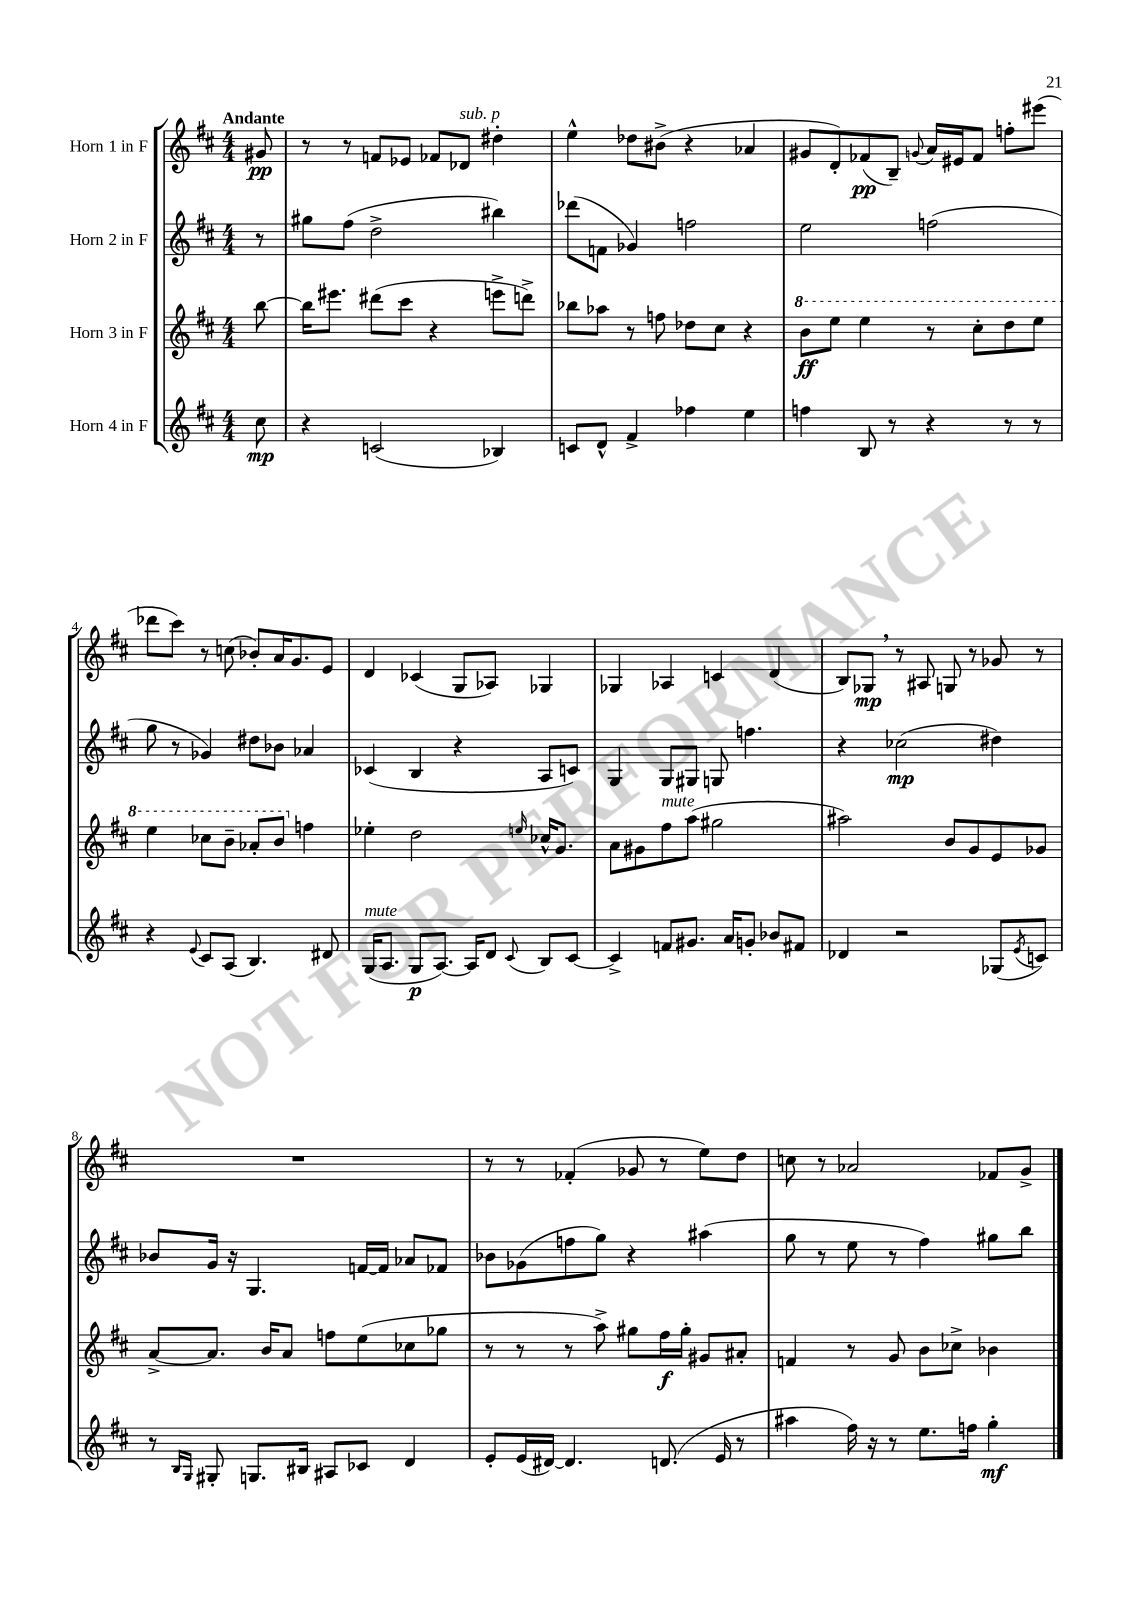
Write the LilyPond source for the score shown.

<<
\new StaffGroup <<
\new Staff = "s0" \with { instrumentName = "Horn 1 in F" } {
    \clef treble \key d \major \numericTimeSignature \time 4/4 \partial 8 \tempo "Andante"
    gis'8\pp |
    r8 r8 f'8 ees'8 fes'8 des'8^\markup { \italic "sub. p" } dis''4-. |
    e''4-^ des''8 bis'8->( r4 aes'4 |
    gis'8 d'8-.) fes'8\pp( b8--) \appoggiatura { g'8 } a'16 eis'16 fes'8 f''8-. eis'''8( |
    des'''8 cis'''8) r8 c''8( bes'8-.) a'16 g'8. e'8 |
    d'4 ces'4( g8 aes8) ges4 |
    ges4 aes4 c'4 d'4( |
    b8) ges8\mp \breathe r8 ais8 g8 r8 ges'8 r8 |
    R1 |
    r8 r8 fes'4-.( ges'8 r8 e''8) d''8 |
    c''8 r8 aes'2 fes'8 g'8-> \bar "|." |
}
\new Staff = "s1" \with { instrumentName = "Horn 2 in F" } {
    \clef treble \key d \major \numericTimeSignature \time 4/4 \partial 8
    r8 |
    gis''8 fis''8( d''2-> bis''4) |
    des'''8( f'8 ges'4) f''2 |
    e''2 f''2( |
    g''8 r8 ges'4) dis''8 bes'8 aes'4 |
    ces'4( b4 r4 a8 c'8) |
    g4 g8 gis8 g8 f''4. |
    r4 ces''2\mp( dis''4) |
    bes'8 g'16 r16 g4. f'16~ f'16 aes'8 fes'8 |
    bes'8 ges'8( f''8 g''8) r4 ais''4( |
    g''8 r8 e''8 r8 fis''4) gis''8 b''8 \bar "|." |
}
\new Staff = "s2" \with { instrumentName = "Horn 3 in F" } {
    \clef treble \key d \major \numericTimeSignature \time 4/4 \partial 8
    b''8~ |
    b''16 eis'''8. dis'''8( cis'''8 r4 e'''8-> d'''8->) |
    bes''8 aes''8 r8 f''8 des''8 cis''8 r4 |
    \ottava #1 b''8\ff e'''8 e'''4 r8 cis'''8-. d'''8 e'''8 |
    e'''4 ces'''8 b''8-- aes''8-. b''8 \ottava #0 f''4 |
    ees''4-. d''2 \grace { e''16 } ces''16-^ g'8. |
    a'8 gis'8 fis''8^\markup { \italic "mute" } a''8( gis''2 |
    ais''2) b'8 g'8 e'8 ges'8 |
    a'8~-> a'8. b'16 a'8 f''8 e''8( ces''8 ges''8 |
    r8 r8 r8 a''8->) gis''8 fis''16\f gis''16-. gis'8 ais'8-. |
    f'4 r8 g'8 b'8 ces''8-> bes'4 \bar "|." |
}
\new Staff = "s3" \with { instrumentName = "Horn 4 in F" } {
    \clef treble \key d \major \numericTimeSignature \time 4/4 \partial 8
    cis''8\mp |
    r4 c'2( bes4) |
    c'8 d'8-^ fis'4-> fes''4 e''4 |
    f''4 b8 r8 r4 r8 r8 |
    r4 \appoggiatura { e'8 } cis'8 a8( b4.) dis'8 |
    g16^\markup { \italic "mute" }( a8. g8\p a8.~) a16 d'8 \appoggiatura { cis'8 } b8 cis'8~ |
    cis'4-> f'8 gis'8. a'16 g'8-. bes'8 fis'8 |
    des'4 r2 ges8( \acciaccatura { e'8 } c'8) |
    r8 \grace { b16 g16 } gis8-. g8. bis16 ais8 ces'8 d'4 |
    e'8-. e'16( dis'16~) dis'4. d'8.( e'16 r8 |
    ais''4 fis''16) r16 r8 e''8. f''16 g''4-.\mf \bar "|." |
}
>>
>>
